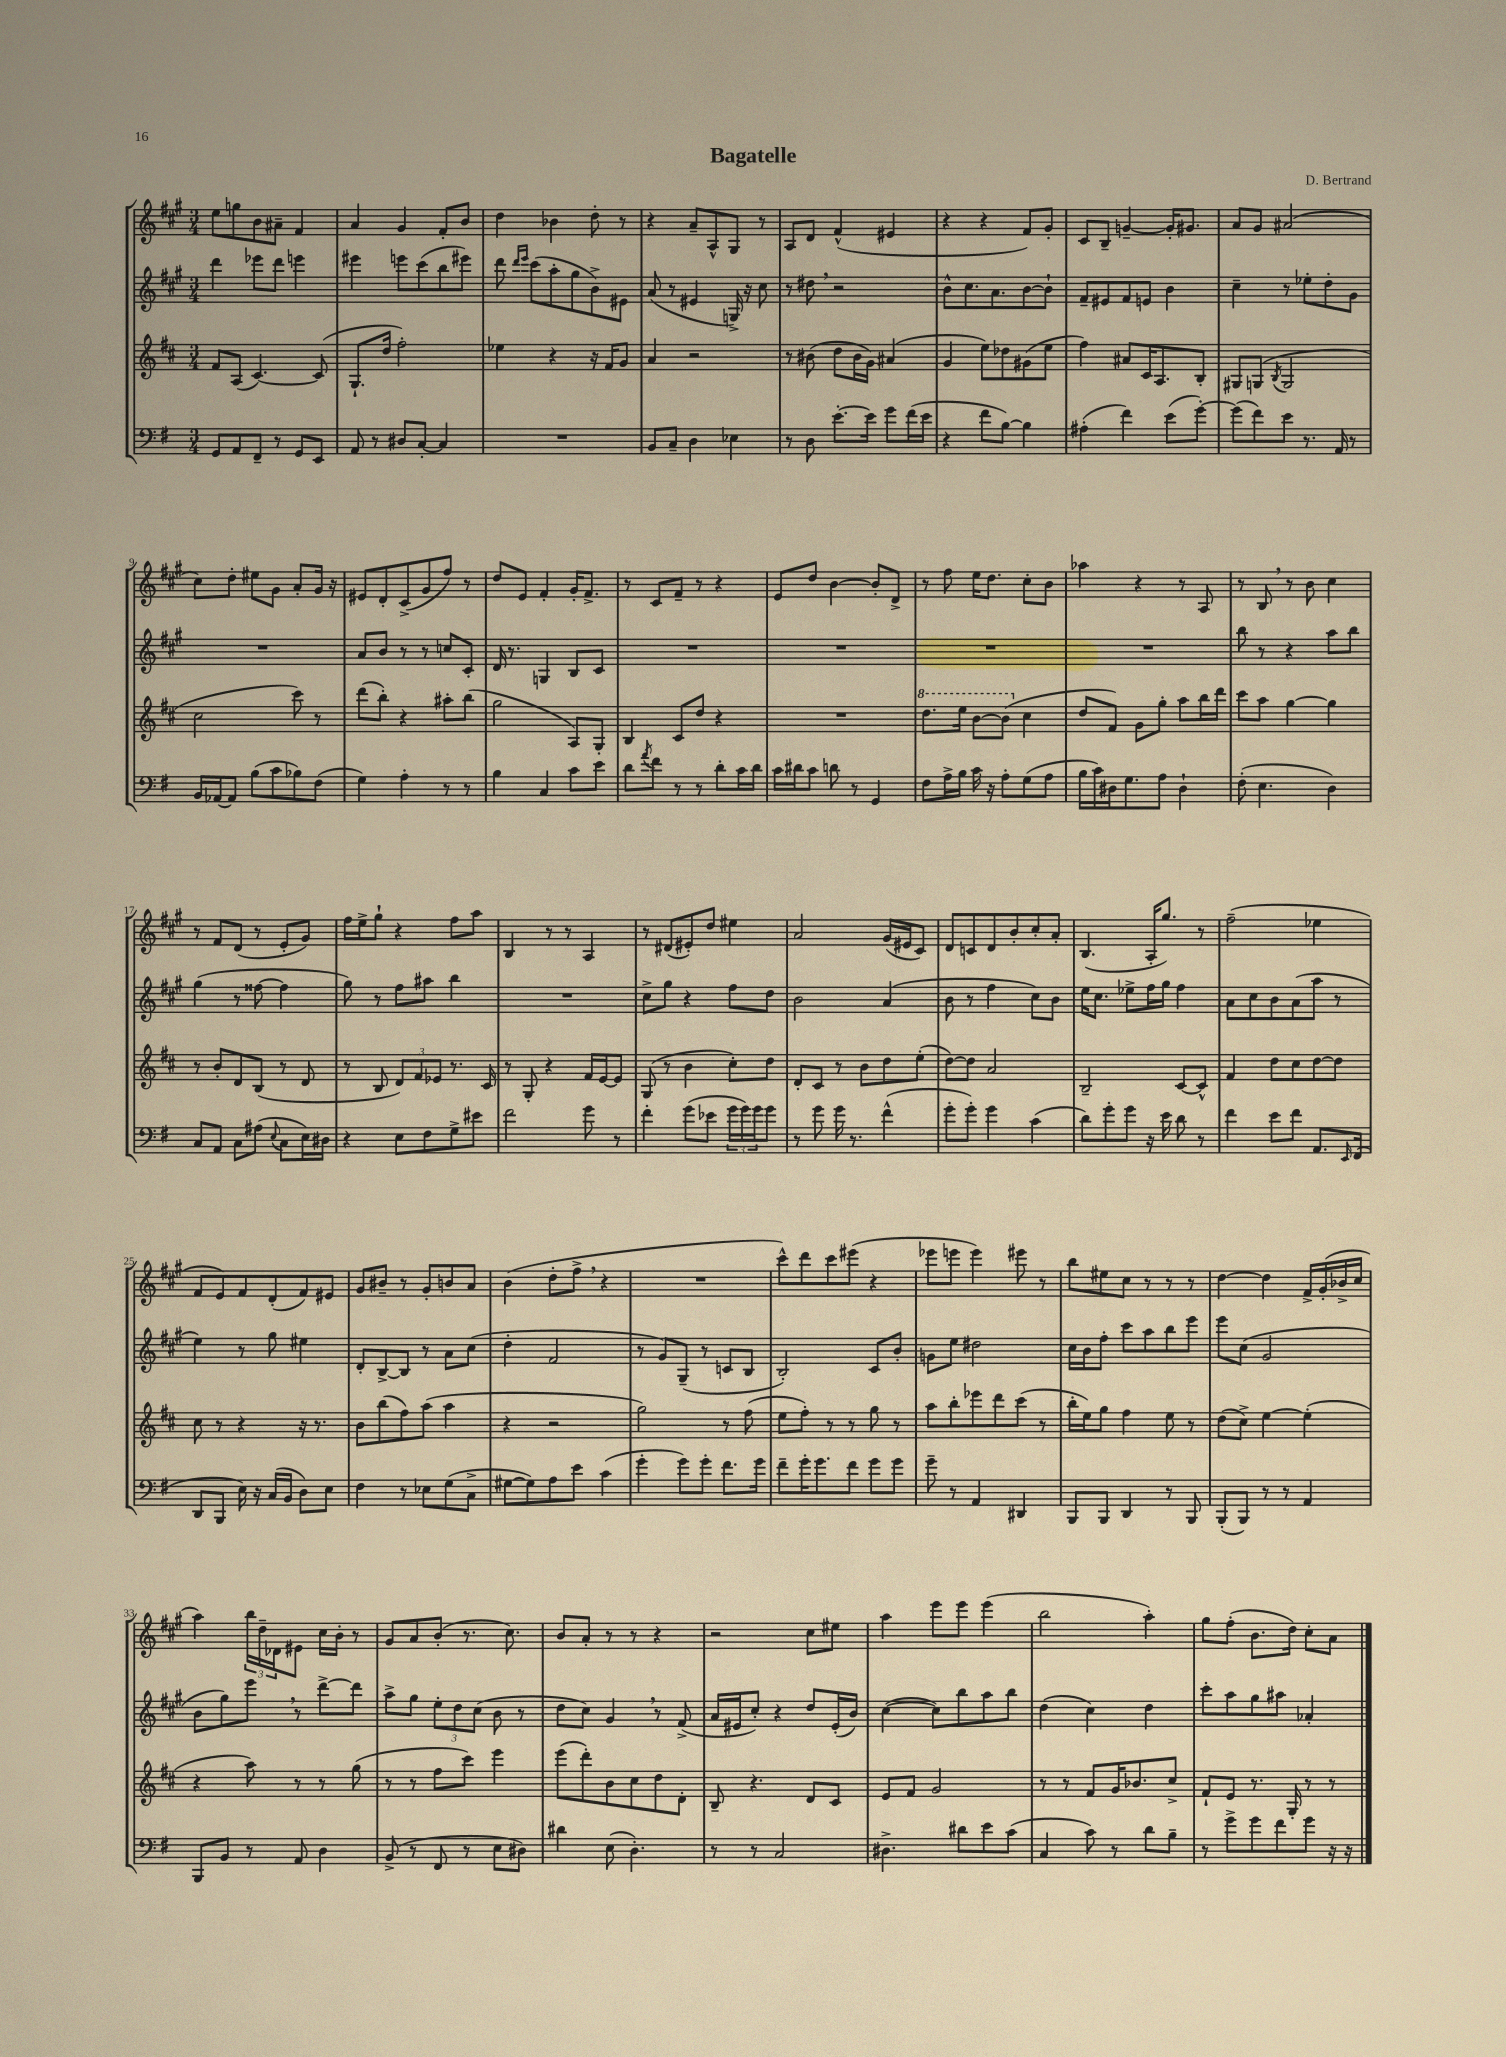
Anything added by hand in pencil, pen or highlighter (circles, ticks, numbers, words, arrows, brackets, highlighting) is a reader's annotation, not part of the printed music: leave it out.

**kern	**kern	**kern	**kern
*part4	*part3	*part2	*part1
*staff4	*staff3	*staff2	*staff1
*clefF4	*clefG2	*clefG2	*clefG2
*k[f#]	*k[f#c#]	*k[f#c#g#]	*k[f#c#g#]
*M3/4	*M3/4	*M3/4	*M3/4
=1	=1	=1	=1
8GG/L	8f#/L	4ddd\	8ee\L
8AA/	(8A/J	.	8ggn\
8FF#~/J	[4.c#/)	8eee-X\L	8b\
8r	.	8ddd\J	8a#X~\J
8GG/L	.	4eeen\	4f#/
8EE/J	(8c#/]	.	.
=2	=2	=2	=2
8AA/	8.G`/L	4eee#X\	4a/
8r	.	.	.
.	16dd/Jk	.	.
8D#X/L	2ff#'\)	8eeen\L	4g#/
[8C'/J	.	(8ccc#\	.
4C/]	.	8bb\	8f#'/L
.	.	8eee#X\J)	8b/J
=3	=3	=3	=3
2.r	4ee-X\	8ddd\	4dd\
.	.	16qqddd/LL	.
.	.	16qqeee/JJ	.
.	.	(8ccc#\L	.
.	4r	8aa'\	4b-X\
.	.	8gg#\	.
.	16r	8b^\)	8dd'\
.	16f#/KL	.	.
.	8g/J	8e#X\J	8r
=4	=4	=4	=4
8BB/L	4a/	(8a/	4r
8C~/J	.	8r	.
4D\	2r	4e#X/	8a~/L
.	.	.	8A^^/
4E-X\	.	16Gn^/)	8G#/J
.	.	16r	.
.	.	8cc#\	8r
=5	=5	=5	=5
8r	8r	8r	8A/L
8D\	(8b#X\	8dd#X,\	8d/J
[8.e'\L	8dd\L	2r	(4f#^^/
.	16b#\L	.	.
16e\Jk]	16g\JJ)	.	.
8g\L	(4a#X/	.	4e#X/
(16f#\L	.	.	.
16e\JJ	.	.	.
=6	=6	=6	=6
4r	4g/	8b^^\L	4r
.	.	8.cc#\	.
8f#\L	8ee\L)	.	4r
.	.	8.a\	.
[8B\J)	8dd-X\	.	.
4B\]	(8g#X\	[8b\	8f#/L)
.	8ee\J	8b`\J]	8g#'/J
=7	=7	=7	=7
(4A#X'\	4ff#\)	8f#~/L	8c#/L
.	.	8e#X/	8B~/J
4f#\)	8a#X/L	8f#/	[4gn~/
.	16c#/K	8en/J	.
.	8.A/	.	.
(8e\L	.	4b\	16g'/KL]
.	.	.	8.g#X/J
[8g'\J)	8B'/J	.	.
=8	=8	=8	=8
(8g\L]	8G#X/L	4cc#~\	8a/L
8f#\)	(8Gn/J	.	8g#/J
.	8qB/	.	.
8e\J	2G/	8r	(2a#X/
8.r	.	8ee-X'\L	.
.	.	8dd'\	.
16AA/	.	.	.
8r	.	8g#\J	.
!!LO:LB:g=z
=9	=9	=9	=9
16BB/LL	2cc#\	2.r	8cc#\L)
[16AA-X/J	.	.	.
8AA-/J]	.	.	8dd'\J
(8B\L	.	.	8ee#X\L
8c\	.	.	8g#\J
8B-X\)	8ccc#\)	.	8a'/L
(8F#\J	8r	.	16g#/Jk
.	.	.	16r
=10	=10	=10	=10
4G\)	(8ddd\L	8a/L	8e#X/L
.	8bb'\J)	8b/J	8d'/
4A'\	4r	8r	(8c#^/
.	.	8r	8g#/
8r	8aa#X'\L	8ccn/L	8ff#/J)
8r	(8bb\J	8c#'/J	8r
=11	=11	=11	=11
4B\	2gg\	16d/	8dd/L
.	.	8.r	.
.	.	.	8e/J
4C/	.	4Gn/	4f#'/
8c\L	8A/L)	8B/L	16g#'/KL
.	.	.	8.f#^/J
8e\J	8G'/J	8c#/J	.
=12	=12	=12	=12
8d\L	4B/	2.r	8r
8qa/	.	.	.
8f#\J	.	.	8c#/L
8r	8c#/L	.	8f#~/J
8r	8dd/J	.	8r
8d'\L	4r	.	4r
16c\L	.	.	.
16d\JJ	.	.	.
=13	=13	=13	=13
16c\LL	2.r	2.r	8e/L
16d#X\J	.	.	.
8c\J	.	.	8dd/J
8dn\	.	.	[4b\
8r	.	.	.
4GG/	.	.	8b'/L]
.	.	.	8d^/J
=14	=14	=14	=14
*	*8va	*	*
8F#\L	8.ddd\L	2.r	8r
16A^\L	.	.	8ff#\
16B\JJ	16eee\Jk	.	.
16c\	[8bb\L	.	16ee\KL
16r	.	.	8.dd\J
8A'\L	(8bb\J]	.	.
*	*X8va	*	*
(8G\	4cc#\	.	8cc#'\L
8A\J	.	.	8b\J
=15	=15	=15	=15
16B\LL	8dd/L	2.r	4aa-X\
16c\)	.	.	.
16D#X\J	8f#/J)	.	.
8.G\	.	.	.
.	8g\L	.	4r
8A\J	8gg'\J	.	.
4D#`\	8aa\L	.	8r
.	16bb\L	.	8A/
.	16ddd\JJ	.	.
=16	=16	=16	=16
(8F#'\	8ccc#\L	8bb\	8r
4.E\	8aa\J	8r	8B,/
.	[4gg\	4r	8r
.	.	.	8b\
4D\)	4gg\]	8aa\L	4cc#\
.	.	8bb\J	.
!!LO:LB:g=z
=17	=17	=17	=17
8C/L	8r	(4gg#\	8r
8AA/J	8b'/L	.	8f#/L
8C\L	8d/	8r	(8d/J
(8A#X\J	(8B/J	[8ff##X\	8r
8qqE/	.	.	.
8C\L	8r	4ff##\]	8e'/L
16E\L)	8d/	.	8g#/J)
16D#X\JJ	.	.	.
=18	=18	=18	=18
4r	8r	8gg#\)	16ff#\LL
.	.	.	16ee^\J
.	8B/	8r	8gg#`\J
8E\L	12d/L)	8ff#\L	4r
.	12f#/	.	.
8F#\	.	8aa#X\J	.
.	12e-X/J	.	.
8G^\	8.r	4bb\	8ff#\L
8e#X\J	.	.	8aa\J
.	16c#/	.	.
=19	=19	=19	=19
2f#\	8r	2.r	4B/
.	8G'/	.	.
.	4r	.	8r
.	.	.	8r
8g\	16f#/LL	.	4A/
.	[16e/J	.	.
8r	8e/J]	.	.
=20	=20	=20	=20
4f#'\	(8G/	8cc#^\L	8r
.	8r	8gg#\J	(8d#X/L
(8g\L	4b\	4r	8e#X'/)
8e-X\J	.	.	8dd/J
24g\LL	8cc#'\L)	8ff#\L	4ee#X\
24g\)	.	.	.
24g\J	.	.	.
8g\J	8dd\J	8dd\J	.
=21	=21	=21	=21
8r	8d'/L	2b\	2a/
8g\	8c#/J	.	.
16g\	8r	.	.
8.r	.	.	.
.	8b\L	.	.
(4f#^^\	8dd\	(4a/	(16g#/LL
.	.	.	16e#X/J
.	(8ee'\J	.	8c#/J)
=22	=22	=22	=22
8g'\L	[8dd\L)	8b\	8d/L
8g'\J)	8dd\J]	8r	8cn/
4g\	2a/	4ff#\	8d/
.	.	.	8b'/
(4c\	.	8cc#\L)	8cc#'/
.	.	8b\J	8a'/J
=23	=23	=23	=23
8d\L)	2B~/	16ee\KL	(4.B/
.	.	8.cc#\J	.
8g'\	.	.	.
8g\J	.	8ee-X^\L	.
16r	.	16ff#\L	16A'/KL
16e\	.	16gg#\JJ	8.gg#/J)
8d\	[8c#/L	4ff#\	.
8r	8c#^^/J]	.	8r
=24	=24	=24	=24
4f#\	4f#/	8a\L	(2ff#~\
.	.	8cc#\	.
8e\L	8dd\L	8b\	.
8f#\J	8cc#\	(8a\	.
8.AA/L	[8dd\	8aa\J	4ee-X\
.	8dd\J]	8r	.
16qqEE/	.	.	.
(16FF#/Jk	.	.	.
!!LO:LB:g=z
=25	=25	=25	=25
8DD/L	8cc#\	4ee\)	8f#/L
8BBB/J	8r	.	8e/)
16E\)	4r	8r	8f#/
16r	.	.	.
(16C/LL	.	8gg#\	(8d'/
16BB/JJ	.	.	.
8D\L)	16r	4ee#X\	8f#/)
.	8.r	.	.
8E\J	.	.	8e#X/J
=26	=26	=26	=26
4F#\	8b\L	8d'/L	8g#/L
.	(8bb\	[8B^/	8b#X~/J
8r	8ff#\)	8B/J]	8r
8E-X\L	(8aa\J	8r	8g#'/L
(8G\	4aa\	8a\L	8bn/
8C^\J	.	(8cc#\J	8a/J
=27	=27	=27	=27
[8G#X\L	4r	4dd'\	(4b\
8G#\])	.	.	.
8A\	2r	2f#/	8dd'\L
8e\J	.	.	8ff#^,\J
(4c\	.	.	4r
=28	=28	=28	=28
4g'\	2gg\)	8r	2.r
.	.	8g#/L)	.
8g\L)	.	(8G#~/J	.
8g'\J	.	8r	.
8.f#\L	8r	8cn/L	.
.	(8ff#\	8B/J	.
16g\Jk	.	.	.
=29	=29	=29	=29
8f#~\L	8ee\L	2B'/)	8ccc#^^\L)
16g'\K	8ff#'\J)	.	8ddd\
8.g\	.	.	.
.	8r	.	8ccc#\
8f#\J	8r	.	(8eee#X\J
8g\L	8gg\	8c#/L	4r
8g\J	8r	8b'/J	.
=30	=30	=30	=30
8g~\	8aa\L	8gn\L	8eee-X\L
8r	8bb'\	8ee\J	8eeen\J
4AA/	8eee-X\	2dd#X\	4eee\)
.	8ddd\	.	.
4DD#X/	(8ccc#\J	.	8eee#X\
.	8r	.	8r
=31	=31	=31	=31
8BBB/L	16bb'\LL	16cc#\LL	8bb\L
.	16ee\J)	16b\J	.
8BBB/J	8gg\J	8ff#'\J	8ee#X\
4DD/	4ff#\	8ccc#\L	8cc#\J
.	.	8aa\	8r
8r	8ee\	8bb\	8r
8BBB/	8r	8eee\J	8r
=32	=32	=32	=32
(8BBB'/L	(8dd\L	8eee\L	[4dd\
8BBB/J)	8cc#^\J)	(8cc#\J	.
8r	[4ee\	2g#/	4dd\]
8r	.	.	.
4AA/	(4ee'\]	.	16f#^/LL
.	.	.	(16g#'/
.	.	.	16b-X^/
.	.	.	16cc#/JJ
!!LO:LB:g=z
=33	=33	=33	=33
8BBB/L	4r	8b\L	4aa\)
8BB/J	.	8gg#\)	.
8r	8aa\)	8eee,\J	24bb\LL
.	.	.	24dd~\
.	.	.	24d-X\J
8AA/	8r	8r	8e#X\J
4D\	8r	[8ddd^\L	16cc#\LL
.	.	.	16b'\JJ
.	(8gg\	8ddd\J]	8r
=34	=34	=34	=34
(8BB^/	8r	8aa^\L	8g#/L
8r	8r	8gg#\J	8a/
8FF#/	8ff#\L	12ee'\L	(8b'/J
.	.	12dd\	.
8r	8ccc#\J)	.	8.r
.	.	(12cc#\J	.
8E\L	4eee\	8b\	.
.	.	.	8.cc#\)
8D#X\J)	.	8r	.
=35	=35	=35	=35
4d#X\	(8eee\L	8dd\L	8b/L
.	8ddd'\)	8cc#\J)	8a'/J
(8E\	8b\	4g#,/	8r
4.D'\)	8cc#\	.	8r
.	8dd\	8r	4r
.	8d'\J	(8f#^/	.
=36	=36	=36	=36
8r	8B~/	16a/LL	2r
.	.	16e#X/J	.
8r	4.r	8cc#'/J)	.
2C/	.	4r	.
.	8d/L	8dd/L	8cc#\L
.	8c#/J	(16e#'/L	8ee#X\J
.	.	16b/JJ)	.
=37	=37	=37	=37
4.D#X^\	8e/L	([4cc#\	4aa\
.	8f#/J	.	.
.	2g/	8cc#\L])	8eee\L
8d#X\L	.	8bb\	8eee\J
8e\	.	8aa\	(4eee\
(8c\J	.	8bb\J	.
=38	=38	=38	=38
4C/	8r	(4dd\	2bb\
.	8r	.	.
8c\)	8f#/L	4cc#\)	.
8r	16g/K	.	.
.	8.b-X/	.	.
8d\L	.	4dd\	4aa'\)
8B~\J	8cc#^/J	.	.
=39	=39	=39	=39
8r	8f#`/L	8ccc#'\L	8gg#\L
8g^\L	8e/J	8aa\	(8ff#'\J
8g\	8.r	8gg#\	8.b\L
8f#\	.	8aa#X\J	.
.	16G'/	.	16dd\Jk)
8g\J	8r	4a-X'/	8cc#'\L
16r	8r	.	8a\J
16r	.	.	.
==	==	==	==
*-	*-	*-	*-
